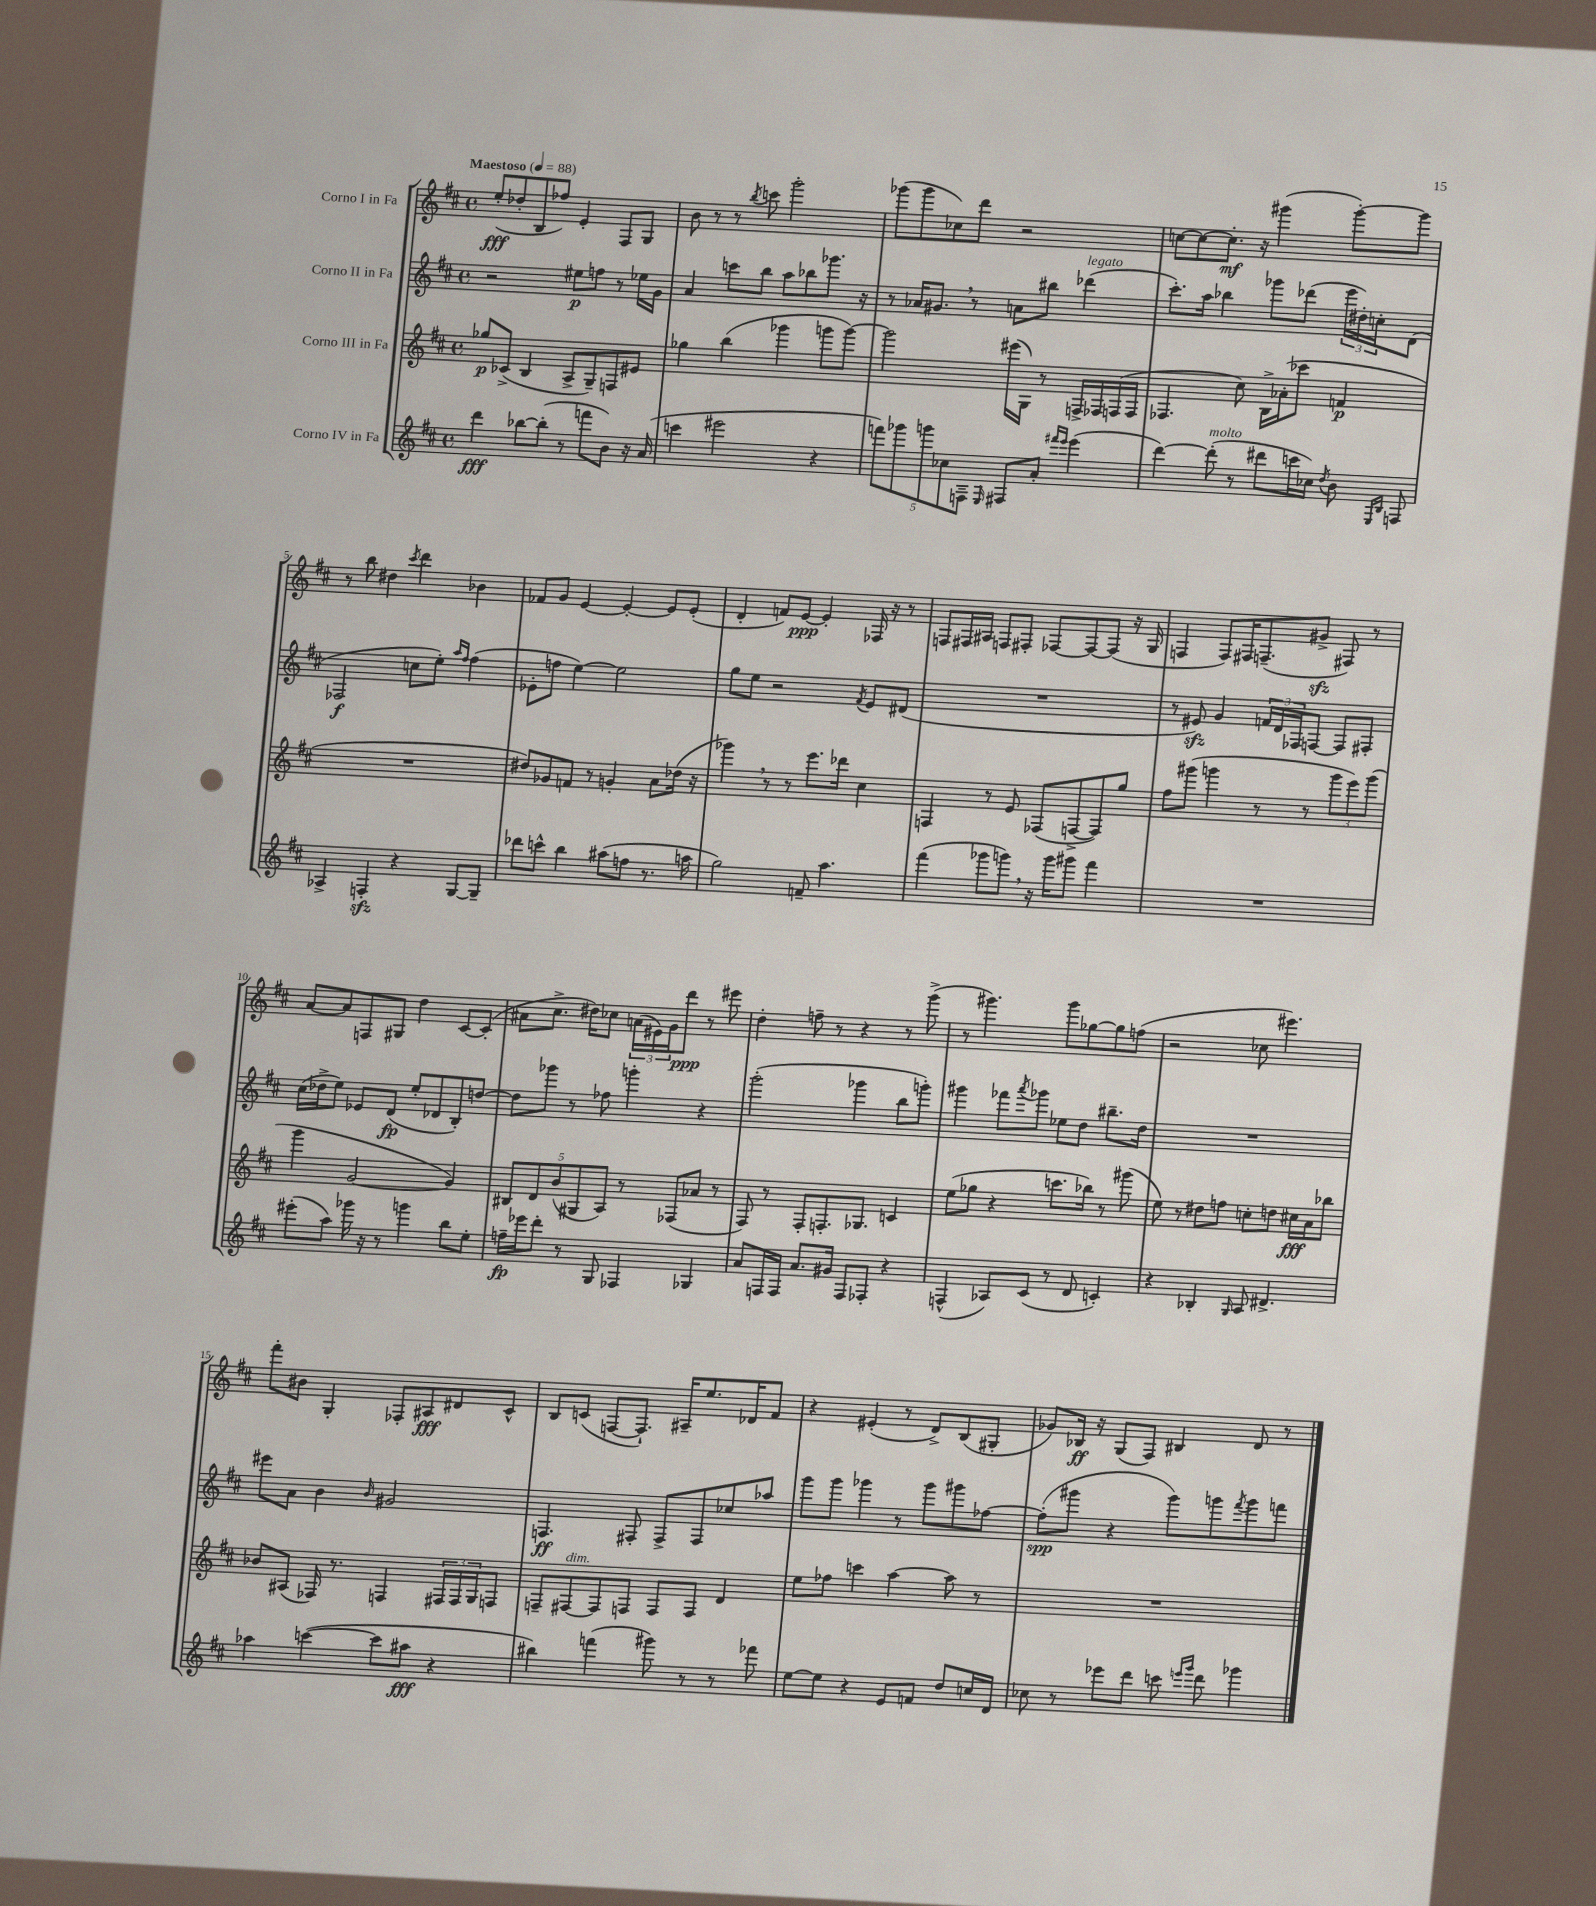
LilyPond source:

<<
\new StaffGroup <<
\new Staff = "s0" \with { instrumentName = "Corno I in Fa" } {
    \clef treble \key d \major \defaultTimeSignature \time 4/4 \tempo "Maestoso" 4 = 88
    e''8-.\fff( des''8-. b8 fes''8) e'4-. fis8 g8 |
    b'8 r8 r8 \acciaccatura { b''8 } c'''8 g'''2-. |
    ges'''8( ges'''8 ces''8) d'''8 r2 |
    c''8~ c''8~ c''8.-.\mf r16 gis'''4( gis'''8~-.) gis'''8 |
    r8 b''8 dis''4 \acciaccatura { cis'''8 } d'''4 bes'4 |
    fes'8 g'8 e'4~ e'4~-. e'8 e'8-.( |
    d'4-. f'8) e'8~\ppp e'4-. fes16 r16 r8 |
    f8 fis16 ais16 f8 fis8-. fes8~ fes8~ fes8( r16 g16 |
    f4 f8) fis16 f8.--( gis'8->\sfz fis8) r8 |
    a'8~ a'8 f8 gis8 d''4 cis'8~ cis'8-.( |
    ais'8 cis''8.-> dis''16) ces''8 \tuplet 3/2 { a'16( eis'16) g'16 } d'''8\ppp r8 eis'''8 |
    d''4-. f''8-- r8 r4 r8 g'''8->( |
    r8 gis'''4.) gis'''8 ges''8~ ges''8 f''8( |
    r2 ces''8 eis'''4.) |
    fis'''8-. bis'8 g4-. fes8-. ais8\fff dis'8 cis'8-^ |
    b8 c'8( f8~ f8.-!) ais16-- e''8. des'16 fis'8 |
    r4 eis'4-.( r8 d'8->) b8( gis8-. |
    ges'8) bes16\ff r16 g8( fis8) bis4 d'8 r8 \bar "|." |
}
\new Staff = "s1" \with { instrumentName = "Corno II in Fa" } {
    \clef treble \key d \major \defaultTimeSignature \time 4/4
    r2 eis''8\p f''8 r8 ees''16 g'16 |
    a'4 c'''8 b''8 a''8 bes''8 ges'''8. r16 |
    r8 aes'16 gis'8. \breathe r8 a'8 bis''8 des'''4^\markup { \italic "legato" }( |
    cis'''8.-.) a''16 bes''4 ges'''8 des'''8( \tuplet 3/2 { e'''16 dis''16-.) c''16-. } d'8( |
    fes2\f c''8 e''8-.) \grace { a''16 fis''16 } fis''4( |
    ees'8-. f''8 e''4~) e''2 |
    g''8 e''8 r2 \acciaccatura { fis'8 } e'8 dis'8( |
    R1 |
    r8 eis'8\sfz) g'4 \tuplet 3/2 { f'16 d'16 fes16 } f8~ f8 fis8-. |
    cis''16( des''16-> e''8) ees'8 d'8\fp( e''8-. des'8 b8-.) d''8~ |
    d''8 ges'''8 r8 fes''8 g'''4-. r4 |
    g'''2-.( ges'''4 b''8 g'''8-.) |
    gis'''4 fes'''8 \acciaccatura { a'''8 } ges'''8 ees''8 d''8 bis''8.-- d''16 |
    R1 |
    eis'''8 a'8 b'4 \grace { b'16 } gis'2 |
    f4.\ff fis8-. fis8-> fis8 ces''8 aes''8 |
    g'''8 g'''8 ges'''4 r8 ges'''8 gis'''8 fes''8~ |
    fes''8-.\spp( gis'''8 r4 gis'''8) g'''8 \acciaccatura { fis'''8 } g'''8 f'''8 \bar "|." |
}
\new Staff = "s2" \with { instrumentName = "Corno III in Fa" } {
    \clef treble \key d \major \defaultTimeSignature \time 4/4
    ges''8\p ces'8->( b4 a8-> g8--) f8 eis'8 |
    ges''4 b''4( ges'''4 g'''8 g'''8~) |
    g'''2 eis'''16( g16) r8 f16-> fes16 f16( f16 |
    fes4. cis''8) b16-> aes'16-.( ces'''8 f'4\p |
    R1 |
    dis''8) ges'8 f'8 r8 g'4-. a'8 des''16( r16 |
    ges'''4) \breathe r8 r8 e'''8. des'''16 cis''4 |
    f4 r8 e'8 fes8( f8~-> f8) g''8 |
    fis''8 gis'''8( g'''4 r8 r8 \tuplet 3/2 { g'''8 e'''8) g'''8( } |
    g'''4 g'2~ g'4) |
    \tuplet 5/4 { bis8 d'8 b'8( gis8 a8) } r8 fes8( aes'8 r8 |
    fis8) r8 fis8-. f8.-. ges8. c'4 |
    e''8( ges''8 r4 c'''8. bes''16) r8 gis'''8( |
    e''8) r8 dis''8 f''8 c''8-. d''8 cis''16\fff a'16 bes''8 |
    bes'8 ais8( fes16) r8. f4 \tuplet 3/2 { fis16 fis16 g16 } f8 |
    f8-- fis8~^\markup { \italic "dim." } fis8 f8 f8 f8 d'4 |
    e''8 fes''8 c'''4 a''4~ a''8 r8 |
    R1 \bar "|." |
}
\new Staff = "s3" \with { instrumentName = "Corno IV in Fa" } {
    \clef treble \key d \major \defaultTimeSignature \time 4/4
    d'''4\fff bes''8~ bes''8-.( r8 f'''8 b'8) r16 a'16( |
    c'''4 eis'''2 r4 |
    \tuplet 5/4 { f'''8) ges'''8 g'''8 ces''8 f8-- } \grace { e16 } fis8 a'8-. \grace { fis'''16 e'''16 } e'''4( |
    d'''4~) d'''8-.^\markup { \italic "molto" }( r8 dis'''8 c'''16 ces''16) \acciaccatura { d''8 } b'8 \grace { e16 b16 } f8 |
    aes4-> f4-.\sfz r4 g8~ g8-- |
    des'''8 c'''8-^ b''4 ais''8( f''8 r8. a''16 |
    g''2) f'8-- a''4. |
    fis'''4( ges'''8 g'''8) \breathe r16 g'''16 gis'''8 fis'''4 |
    R1 |
    eis'''8-.( a''8) ges'''16 r16 r8 g'''4 b''8 e''8-. |
    f''16--\fp ees'''16 d'''8-. r8 g8 fes4 ges4 |
    a'8 f16 f16 a'8. gis'16 f8 fes8-. r4 |
    f4-^( aes8) cis'8( r8 d'8 c'4-.) |
    r4 bes4-. \grace { g16 } a8 dis'4.-> |
    aes''4 c'''4~( c'''8 ais''8\fff r4 |
    bis''4) f'''4( gis'''8) r8 r8 fes'''8 |
    e''8~ e''8 r4 e'8 f'8 d''8 c''16 d'16 |
    ces''8 r8 ees'''8 d'''8 c'''8 \grace { e'''16 g'''16 } d'''8 ges'''4 \bar "|." |
}
>>
>>
